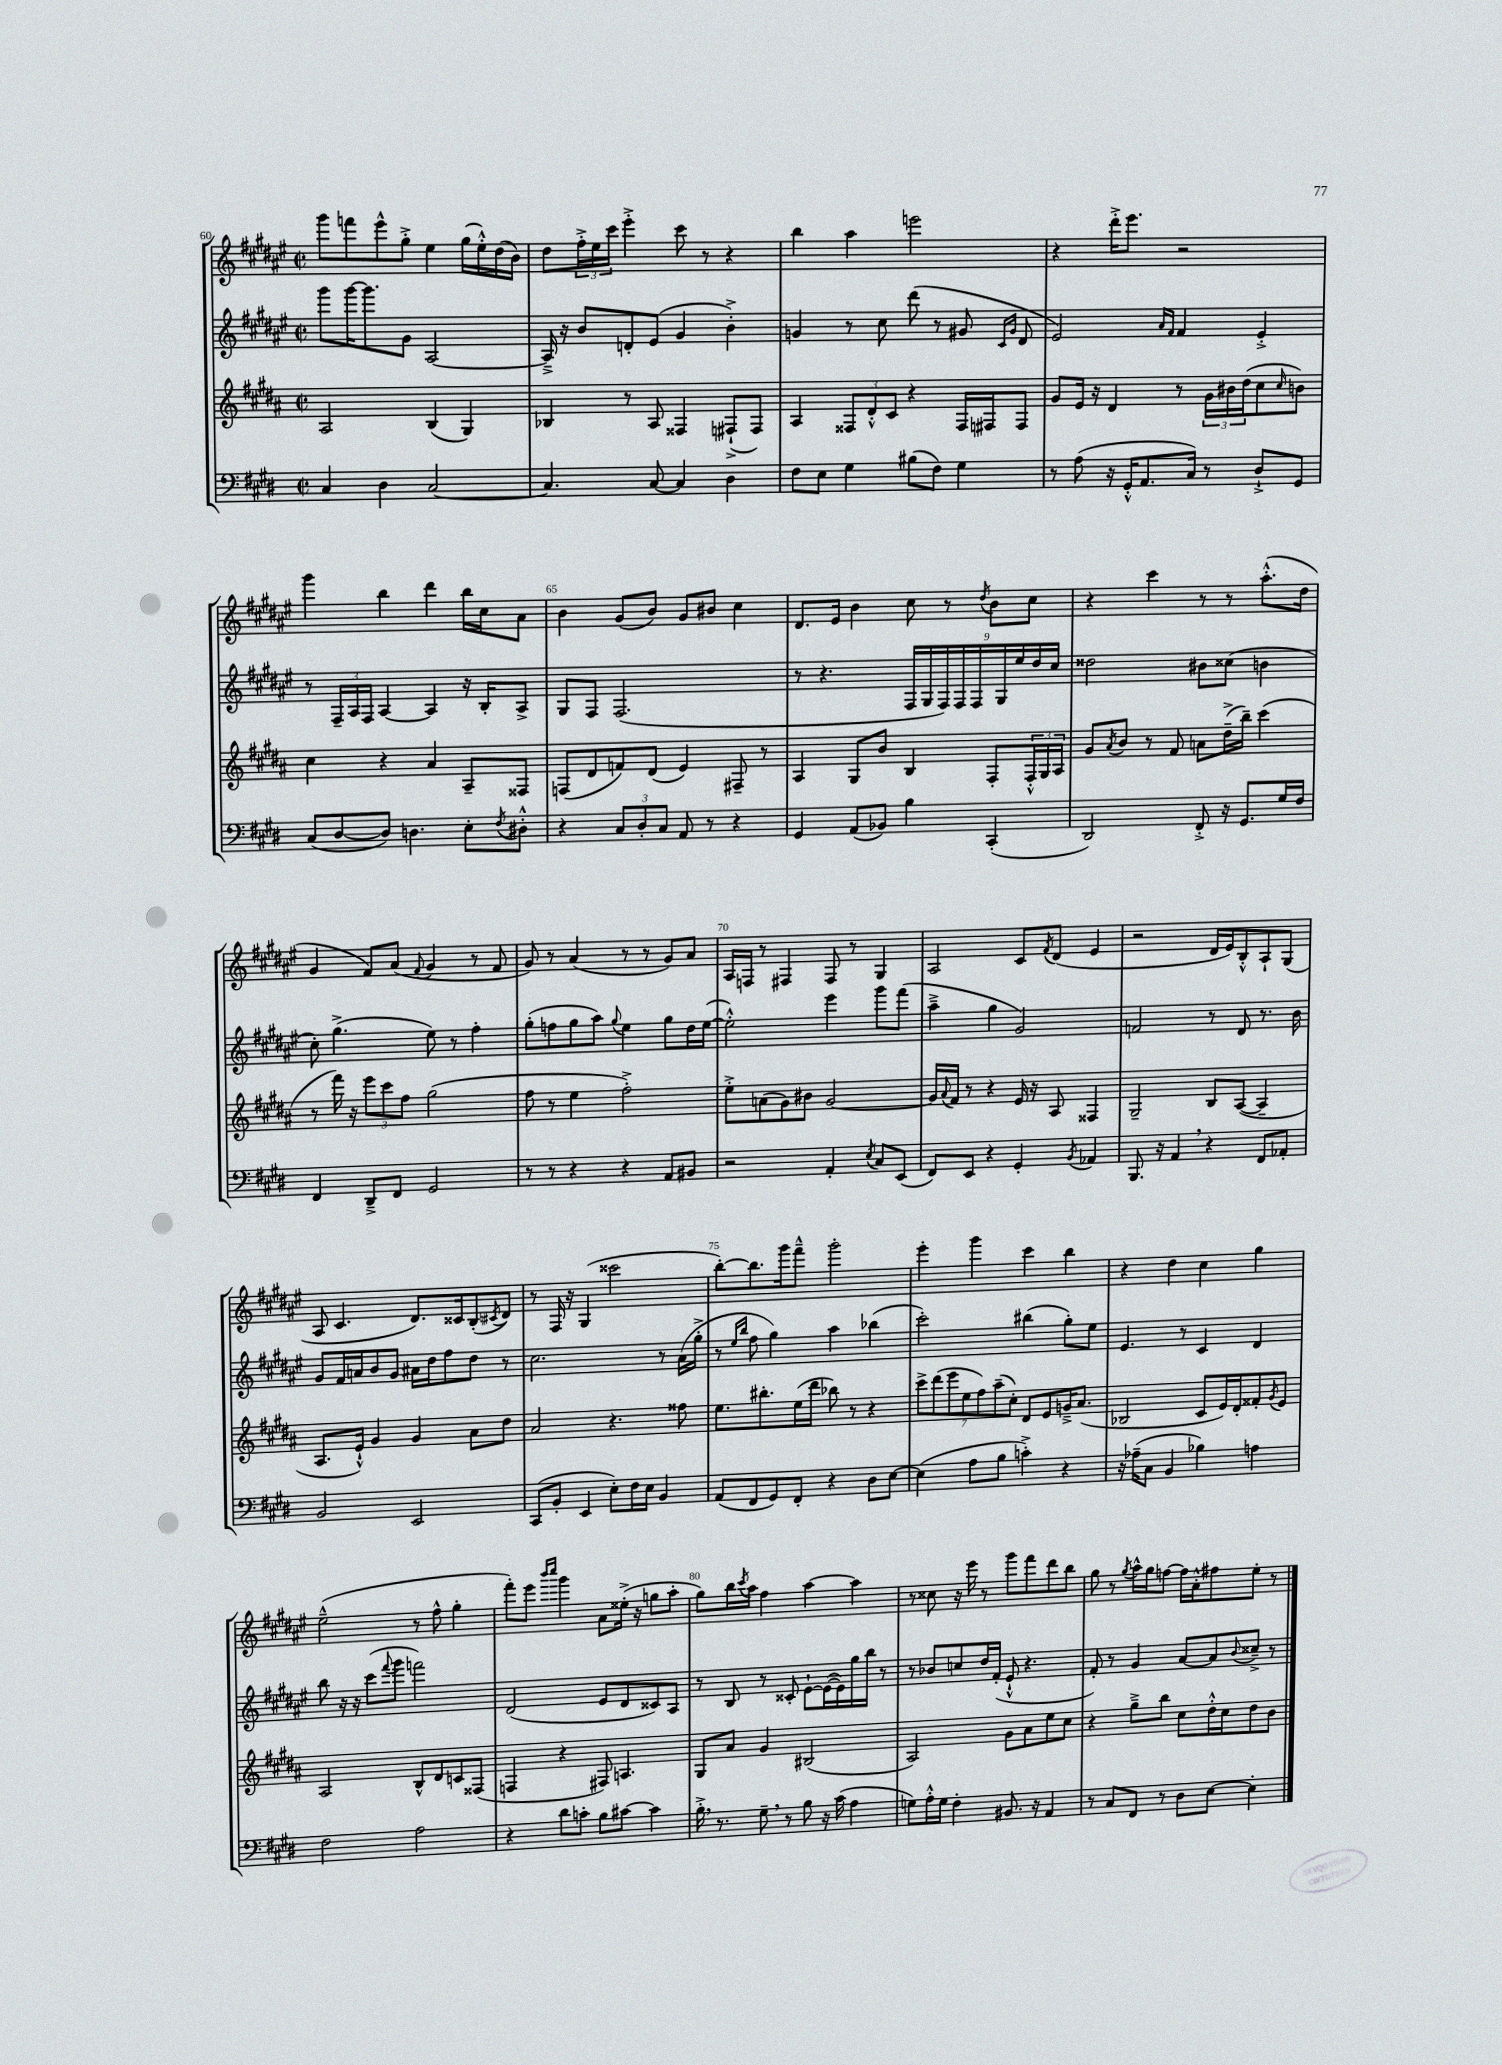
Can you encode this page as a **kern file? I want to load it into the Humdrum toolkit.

**kern	**kern	**kern	**kern
*staff4	*staff3	*staff2	*staff1
*clefF4	*clefG2	*clefG2	*clefG2
*k[f#c#g#d#]	*k[f#c#g#d#a#]	*k[f#c#g#d#a#e#]	*k[f#c#g#d#a#e#]
*M2/2	*M2/2	*M2/2	*M2/2
*met(c|)	*met(c|)	*met(c|)	*met(c|)
4C#	2A#	8ggg#	8ggg#
.	.	[16ggg#	8fff
.	.	8.ggg#]	.
4D#	.	.	8eee#^^
.	.	8g#	8gg#'^
[2C#	(4B	[2A#	4ee#
.	4G#)	.	(16gg#
.	.	.	16ee#'^^)
.	.	.	(16dd#
.	.	.	16b)
=	=	=	=
4.C#]	4B-	16A#~^]	8dd#
.	.	16r	.
.	.	8b	24ff#'^
.	.	.	24ee#
.	.	.	24ccc#
.	8r	8d'	4eee#'^
[8C#	8A#	(8e#	.
4C#]	4F##	4g#	8ccc#
.	.	.	8r
4D#	(8F#`^	4b'^)	4r
.	8F#)	.	.
=	=	=	=
8F#	4A#	4g	4bb
8E	.	.	.
4G#	12F##	8r	4aa#
.	12d#'^^	.	.
.	.	8cc#	.
.	12c#	.	.
(8B#	4r	(8ddd#	2eee
8F#)	.	8r	.
4G#	16F##	8g#	.
.	16F#	.	.
.	.	16qqc#	.
.	.	16qqg#	.
.	8F#	8d#	.
=	=	=	=
8r	8g#	2e#)	4r
(8A	16e	.	.
.	16r	.	.
16r	4d#	.	16ddd#'^
16GG#'^^	.	.	8.eee#
8.AA	.	.	.
.	.	16qqa#	.
.	.	16qqf#	.
.	8r	4f#	2r
16C#)	.	.	.
8r	24g#	.	.
.	24b#	.	.
.	(24dd#	.	.
8D#`^	8cc#	4e#'^	.
.	16qqcc#	.	.
8GG#	8b)	.	.
=	=	=	=
(8C#	4cc#	8r	4ggg#
[8D#	.	24F#~	.
.	.	24A#	.
.	.	24F#	.
8D#])	4r	[4A#	4bb
4.D	.	.	.
.	4a#	4A#]	4ddd#
8E'	8A#~	16r	16bb
.	.	16B'	16cc#
8qF#	.	.	.
8D#'^^	8F##	8A#^	8a#
=	=	=	=
4r	(8F	8G#	4b
.	8d#	8F#	.
12C#	8f)	(2.F#	(8g#
12D#'	.	.	.
.	(8d#	.	8b)
12C#	.	.	.
8AA	4e)	.	8g#
8r	.	.	8b#
4r	8F#~	.	4cc#
.	8r	.	.
=	=	=	=
4GG#	4A#	8r	8.d#
.	.	4.r	.
.	.	.	16e#
(8AA	8G#	.	4b
8BB-)	8b	.	.
4B	4B	18F#	8cc#
.	.	18G#	.
.	.	18F#)	.
.	.	.	8r
.	.	18F#	.
.	.	18F#	.
.	.	.	8qdd#
(4CC#'	8F#'	.	8b
.	.	18G#	.
.	.	18ee#	.
.	24F#'^^	.	8cc#
.	.	18dd#	.
.	24G#	.	.
.	.	18cc#	.
.	24A#	.	.
=	=	=	=
2DD#)	8g#	2dd##	4r
.	8qa#	.	.
.	8b	.	.
.	8r	.	4ccc#
.	8f#	.	.
8FF#'^	8a	8b#	8r
16r	(16dd#~^	(8cc##	8r
8.GG#	16bb~)	.	.
.	(4ccc#	4b	(8.aa#'^^
16G#	.	.	.
16F#	.	.	16dd#
=	=	=	=
4FF#	8r	8cc#')	4g#
.	16fff#)	(4.gg#^	.
.	16r	.	.
8DD#~^	12eee	.	8f#)
.	12ccc#	.	.
8FF#	.	.	(8a#
.	12ff#	.	.
.	.	.	8qqf#
2GG#	(2gg#	8ee#)	4g#
.	.	8r	.
.	.	4ff#'	8r
.	.	.	8f#
=	=	=	=
8r	8ff#	(8gg#'	8g#)
8r	8r	8ff	8r
4r	4ee	8gg#	(4a#
.	.	8aa#)	.
.	.	8qqgg#	.
4r	2ff#'^)	4ee#	8r
.	.	.	8r
8AA	.	8gg#	8g#)
8BB#	.	16dd#	8a#
.	.	([16ee#	.
=	=	=	=
2r	8ee'^	2ee#'^^])	16A#
.	.	.	16F
.	(8a	.	8r
.	8g#)	.	4F#
.	8b#	.	.
4AA'	[2g#	4eee#	8F#
.	.	.	8r
8qE	.	.	.
8C#	.	8ggg#	4G#
(8EE	.	(8fff#	.
=	=	=	=
8FF#)	16g#]	4aa#~^	2A#
.	8qqa#	.	.
.	16f#	.	.
8EE	8r	.	.
4r	4r	4gg#	.
4GG#'	16e	2g#)	8c#
.	16r	.	.
.	.	.	8qf#
.	8A#	.	(8d#
8qBB	.	.	.
4AA-	4F##	.	4e#
=	=	=	=
8.BBB	2G#~	2f	2r
16r	.	.	.
4AA	.	.	.
4r	8B	8r	16d#
.	.	.	16e#)
.	([8A#	8d#	8B'^^
8FF#	4A#~]	8.r	8A#`
8AA-'	.	.	(8G#
.	.	16b	.
=	=	=	=
2BB	8.A#	8g#	8A#
.	.	16f#	4.c#
.	16e`^^)	16a	.
.	4g#	8b	.
.	.	8g#	.
2EE	4g#	16a#	8.d#)
.	.	16dd#	.
.	.	8ff#	.
.	.	.	16c##
.	8a#	8dd#	(8B'
.	.	.	8qc#
.	8dd#	8r	8d#)
=	=	=	=
(8CC#	2a#	2.cc#	8r
8BB'	.	.	16F#
.	.	.	16r
4EE	.	.	(4G#
8E')	4.r	.	2ccc##
16F#	.	.	.
16E	.	.	.
4BB	.	8r	.
.	8ff##	(16a#	.
.	.	16gg#'^	.
=	=	=	=
(8AA	8.ee	8r	[8bb')
.	.	16qqee#	.
.	.	16qqbb	.
8FF#	.	8ff#	8.bb]
.	8.bb#'	.	.
8GG#)	.	4gg#)	.
.	.	.	16ggg#
8FF#'	(16ee	.	8fff#~^^
.	16ddd#	.	.
4r	8bb-)	4aa#	2ggg#'
.	8r	.	.
8D#	4r	(4bb-	.
[8E	.	.	.
=	=	=	=
(4E]	14ccc#^	2ccc#')	4eee#'
.	(14ddd#	.	.
.	14eee	.	.
.	14ee	.	.
8A	.	.	4ggg#
.	14ff#)	.	.
.	(14aa#~	.	.
8B	.	.	.
.	14cc#')	.	.
4c'^)	8d#	(4bb#	4ccc#
.	8e	.	.
4r	16g~^	8gg#')	4bb
.	(8.a#	.	.
.	.	8ee#	.
=	=	=	=
16r	2B-	4.e#	4r
(16A-~	.	.	.
8C#	.	.	.
4BB	.	.	4dd#
.	.	8r	.
4B-)	8c#	4c#	4cc#
.	16e)	.	.
.	16d#'	.	.
4A	8f##'	4d#	4gg#
.	8qg#	.	.
.	8e	.	.
=	=	=	=
2F#	2A#	8bb	(2ee#~^^
.	.	16r	.
.	.	16r	.
.	.	(8ccc#	.
.	.	8qqfff#	.
.	.	8ggg#	.
2A	8B^^	2fff)	8r
.	8d#	.	8ff#^^
.	8c	.	4gg#'
.	(8F##	.	.
=	=	=	=
4r	4F	(2d#	8fff#')
.	.	.	8eee#
.	.	.	16qqbbb
.	.	.	16qqcccc#
8d#	4r	.	4ggg#
8c'	.	.	.
8B	8F#)	8e#	8a#
[8c#	4.A	8d#	(16ee##'^
.	.	.	16r
4c#]	.	8c##)	8gg
.	.	8A#	8aa#'
=	=	=	=
16B'^	8G#	8r	8gg#)
8.r	.	.	.
.	8a#	8B	16bb
.	.	.	8qccc#
.	.	.	16aa#
8G#~	4g#	8r	4ff#
8r	.	8c##'	.
8B	(2B#	[8e#`	[4aa#
16r	.	(16e#_	.
(16c#	.	16e#])	.
4A	.	16gg#	4aa#]
.	.	16bb	.
.	.	8r	.
=	=	=	=
8G)	2A#)	8r	8r
16A'^^	.	8b-	8cc##
16G	.	.	.
4F#'	.	8cc	16r
.	.	.	16eee#
.	.	16dd#	8r
.	.	(16f#'	.
8.BB#	8g#	8e#`^^	8ggg#
.	8a#	4.r	8fff#
16r	.	.	.
4AA	8ee	.	8ddd#
.	8cc#	.	8bb
=	=	=	=
8r	4r	8f#')	8gg#
8C#	.	8r	8r
.	.	.	8qgg#
8FF#	8gg#~^	4g#	16aa#^^
.	.	.	16gg#
8r	8bb	.	[8ff
8D#	8cc#	[8a#	16ff]
.	.	.	16a#'^^
[8E	16dd#'^^	8a#]	8ff#
.	16cc#	.	.
.	.	8qqb	.
4E']	8dd#	8cc##~^	8ee#'
.	8b	8r	8r
==	==	==	==
*-	*-	*-	*-
